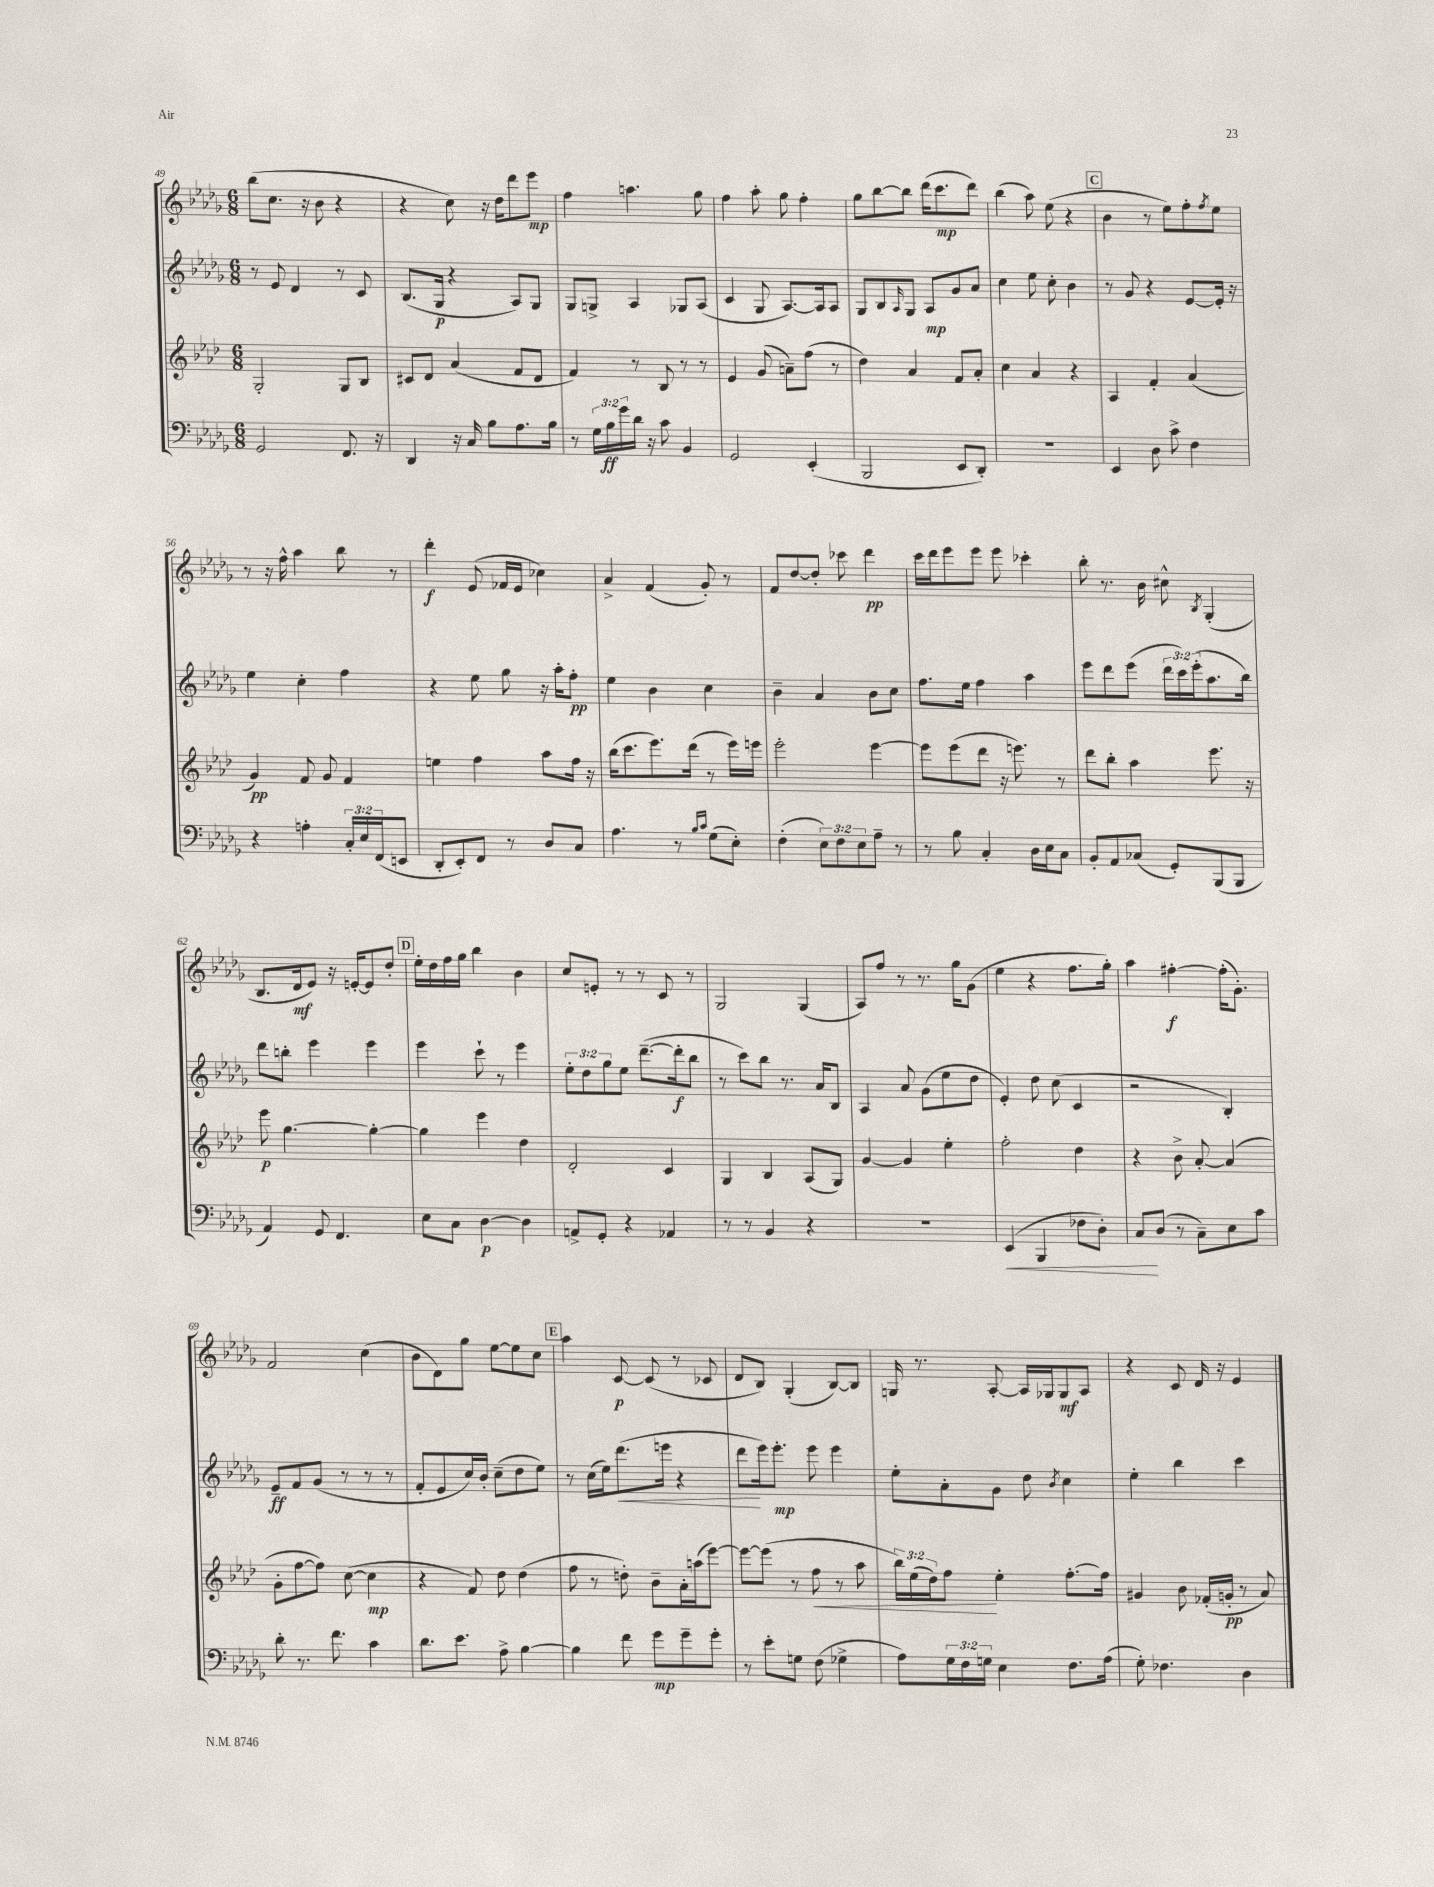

**kern	**kern	**kern	**kern
*staff4	*staff3	*staff2	*staff1
*clefF4	*clefG2	*clefG2	*clefG2
*k[b-e-a-d-g-]	*k[b-e-a-d-]	*k[b-e-a-d-g-]	*k[b-e-a-d-g-]
*M6/8	*M6/8	*M6/8	*M6/8
2GG-	2G'	8r	(8bb-
.	.	8e-	8.cc
.	.	4d-	.
.	.	.	16r
.	.	.	8b-
8.FF	8G	8r	4r
.	8B-	8c	.
16r	.	.	.
=	=	=	=
4DD-	8c#	(8.B-	4r
.	8d-	.	.
.	.	16G-	.
16r	(4a-	4r	8cc)
16C	.	.	.
8B-	.	.	16r
.	.	.	16dd-
8.A-	8f	8A-)	8ddd-
.	8d-	8G-	8eee-
16B-	.	.	.
=	=	=	=
8r	4f)	8G-	4ff
24G-	.	8G^	.
24B-	.	.	.
24g-	.	.	.
16d-	8r	4A-	4.aa
16r	.	.	.
8c	8B-	.	.
4BB-	8r	8G-	.
.	8r	(8A-	8gg-
=	=	=	=
2GG-	4e-	4c	4ff
.	(8g	8G-	8aa-'
.	8a~)	[8.A-)	8gg-
(4EE-'	(8ff	.	4ff'
.	.	16A-]	.
.	8r	8A-	.
=	=	=	=
2BBB-	4dd-)	8G-	8gg-
.	.	8B-	[8bb-
.	.	16qqA-	.
.	4a-	8G-	8bb-]
.	.	8A-	(16ddd-
.	.	.	8.ccc
8EE-	8f	8g-	.
8DD-')	8a-'	8a-	8ddd-)
=	=	=	=
2.r	4cc	4cc	(4bb-
.	4a-	8ee-	8aa-)
.	.	8cc'	(8ee-
.	4r	4b-	4r
=	=	=	=
4EE-	4A-	8r	4b-
.	.	8g-	.
8D-	4f'	4r	8r
8c^	.	.	8ee-)
4F	(4a-	[8e-	8ff'
.	.	.	8qff
.	.	16e-']	8ee-
.	.	16r	.
=	=	=	=
4r	4g)	4ee-	8r
.	.	.	16r
.	.	.	16ff^^
4A'	8f	4cc'	4aa-
.	8g	.	.
24C'	4f	4ff	8bb-
24E-	.	.	.
(24FF	.	.	.
8EE	.	.	8r
=	=	=	=
8DD-'	4ee	4r	4ddd-'
8EE-')	.	.	.
8FF	4ff	8ee-	(8e-
8r	.	8gg-	16f-
.	.	.	16e-
8D-	8aa-	16r	4cc-)
.	.	16aa-'	.
8C	16ff	8ff'	.
.	16r	.	.
=	=	=	=
4.A-	(16bb-	4ee-	4a-^
.	8.ccc	.	.
.	8.eee-)	4b-	(4f
8r	.	.	.
.	(16ddd-	.	.
16qqB-	.	.	.
16qqc	.	.	.
(8G-	8r	4cc	8g-')
8E-')	16eee-)	.	8r
.	16eee	.	.
=	=	=	=
(4F'	2eee-'	4b-~	8f
.	.	.	[8dd-
12E-)	.	4a-	8dd-']
12F	.	.	.
.	.	.	8ccc-
12E-	.	.	.
8A-~	[4eee-	8b-	4ddd-
8r	.	8cc	.
=	=	=	=
8r	8eee-]	8.ff	16ccc
.	.	.	16ddd-
8B-	(8eee-	.	8eee-
.	.	16ee-	.
4C'	8ddd-	4ff	8eee-
.	16r	.	8eee-
.	8.eee)	.	.
16D-	.	4aa-	4ccc-'
16E-	.	.	.
8C	8r	.	.
=	=	=	=
8BB-'	8ddd-	8eee-	8bb-'
8AA-	8bb-'	8ddd-	8.r
(8C-	4aa-	(8eee-	.
.	.	.	16b-
8GG-')	.	24ddd-	8cc#^^
.	.	24ccc)	.
.	.	(24eee-'	.
.	.	.	8qB-
(8BBB-	8.eee-	8.aa-	(4G-'
8BBB-	.	.	.
.	16r	16bb-)	.
=	=	=	=
4AA-)	8eee-	8ddd-	8.B-
.	[4.gg	8bb'	.
.	.	.	16d-
8GG-	.	4eee-	8e-)
4.FF	.	.	16r
.	.	.	[16e'
.	4gg'_	4eee-	8e]
.	.	.	8dd-'
=	=	=	=
8E-	4gg]	4eee-	16ee-'
.	.	.	16dd-
8C	.	.	16ff
.	.	.	16gg-
[4D-	4eee-	8ccc`	4bb-
.	.	8r	.
4D-]	4dd-	4eee-	4b-
=	=	=	=
8AA^	2d-'	12ee-'	8cc
.	.	12dd-	.
8GG-'	.	.	8e'
.	.	12gg-	.
4r	.	8ee-	8r
.	.	([8.ddd-~	8r
4AA-	4c	.	8c
.	.	16ddd-']	.
.	.	8bb-	8r
=	=	=	=
8r	4G	8r	2G-
8r	.	8ccc)	.
4BB-	4B-	8bb-	.
.	.	8.r	.
4r	(8A-	.	(4G-
.	.	16a-	.
.	8G)	8B-	.
=	=	=	=
2.r	[4g	4A-	8A-)
.	.	.	8ff
.	4g]	8a-	8r
.	.	(8g-	8.r
.	4ee-'	8ee-	.
.	.	.	16gg-
.	.	8dd-	(8g-
=	=	=	=
(4EE-	2ff'	4e-')	4ee-
4BBB-	.	8dd-	4r
.	.	(8cc	.
8F-	4dd-	4c	8.ff
8D-')	.	.	.
.	.	.	16gg-')
=	=	=	=
8C	4r	2r	4aa-
(8D-	.	.	.
8r	8b-^	.	[4ff#'
8C~)	[8a-'	.	.
8E-	(4a-]	4B-')	(16ff#']
.	.	.	8.g-')
8c	.	.	.
=	=	=	=
8d-'	8g'	8e-~	2f
8.r	[8ff	8f	.
.	8ff])	(8g-	.
8.f	.	.	.
.	([8cc	8r	.
4c	4cc]	8r	(4cc
.	.	8r	.
=	=	=	=
8.d-	4r	8f'	8b-
.	.	8e-	8d-)
8.e-	.	.	.
.	8f)	16cc)	8gg-
.	.	16b-'	.
8A-^	8dd-	(8cc~	[8ee-
[4B-	(4dd-	8dd-	8ee-]
.	.	8ee-)	8cc
=	=	=	=
4B-]	8ff	8r	4aa-
.	8r	(16cc	.
.	.	16ee-)	.
8f	8dd')	(8.ddd-	[8c
8g-	8b-~	.	(8c]
.	.	16eee	.
8g-~	16a-'	4r	8r
.	(16aa	.	.
8g-'	[8eee-)	.	8c-
=	=	=	=
8r	8eee-_	8ddd-	8d-
8e-'	(8eee-]	16eee-)	8B-)
.	.	8.eee-'	.
8G	8r	.	(4G-'
(8F	8ff	8eee-	.
4G-^	8r	4eee-	[8B-)
.	8aa-	.	8B-]
=	=	=	=
8A-)	24bb-)	8ee-'	16G
.	(24ee-	.	.
.	.	.	8.r
.	24dd-)	.	.
24G-	8ff	8a-'	.
24F	.	.	.
24G	.	.	.
4E-	4ee-'	8g-	[8A-'
.	.	8dd-	16A-]
.	.	.	16G-
.	.	8qb-	.
8.F	[8.ff'	4cc	8G-
.	.	.	8A-
(16A-	16ff]	.	.
=	=	=	=
8G-')	4g#	4ee-'	4r
4.F-	.	.	.
.	8b-	4bb-	8c
.	(16f-'	.	16d-
.	16g'	.	16r
4D-	8r	4ccc	4e-
.	8a-)	.	.
==	==	==	==
*-	*-	*-	*-
